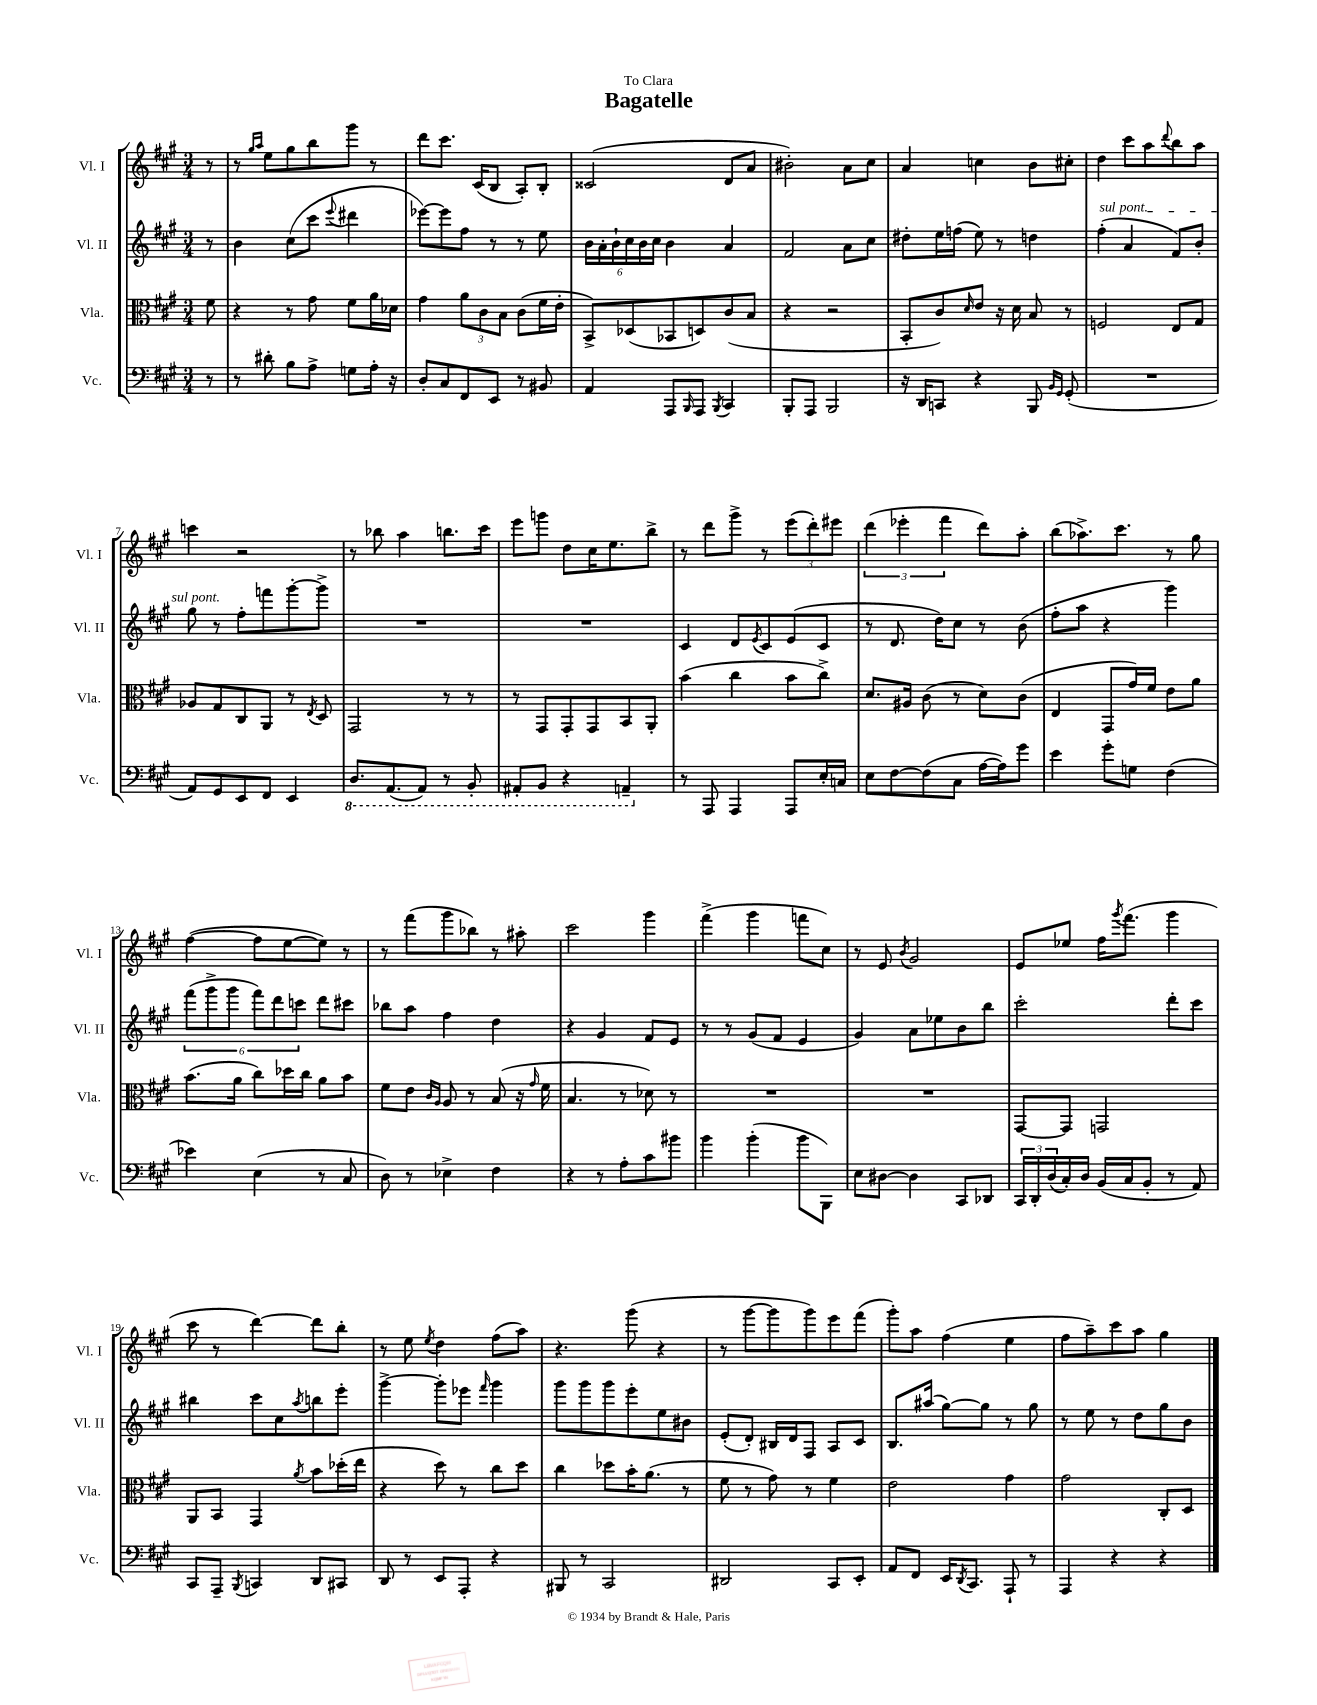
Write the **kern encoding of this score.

**kern	**kern	**kern	**kern
*staff4	*staff3	*staff2	*staff1
*clefF4	*clefC3	*clefG2	*clefG2
*k[f#c#g#]	*k[f#c#g#]	*k[f#c#g#]	*k[f#c#g#]
*M3/4	*M3/4	*M3/4	*M3/4
8r	8f#	8r	8r
=	=	=	=
8r	4r	4b	8r
.	.	.	16qqgg#
.	.	.	16qqaa
8d#'	.	.	8ee
8B	8r	(8cc#	8gg#
8A^	8g#	8ccc#	8bb
.	.	8qqeee	.
8G	8f#	4ddd#	8ggg#
16A'	16a	.	8r
16r	16d-	.	.
=	=	=	=
8D'	4g#	[8eee-)	8ddd
8C#	.	8eee-]	8.ccc#
8FF#	12a	8ff#	.
.	.	.	(16c#
.	12c#	.	.
8EE	.	8r	8B
.	12B	.	.
8r	(8c#	8r	8A')
8BB#	16f#	8ee	8B'
.	16e'	.	.
=	=	=	=
4AA	8BB^)	24b	(2c##
.	.	24a'	.
.	.	24b`	.
.	(8D-	24cc#	.
.	.	24b	.
.	.	24cc#	.
8AAA	8BB-	4b	.
16qqBBB	.	.	.
8AAA	8D)	.	.
8qBBB	.	.	.
4CC#	(8c#	4a	8d
.	8B	.	8a
=	=	=	=
8BBB'	4r	2f#	2b#')
8AAA	.	.	.
2BBB	2r	.	.
.	.	8a	8a
.	.	8cc#	8cc#
=	=	=	=
16r	8BB'	8dd#'	4a
16DD	.	.	.
8CC	8c#)	16ee	.
.	.	(16ff	.
.	16qqd	.	.
4r	8e	8ee)	4cc
.	16r	8r	.
.	16d	.	.
8BBB	8B	4dd	8b
16qqBB	.	.	.
16qqGG#	.	.	.
(8GG#'	8r	.	8cc#'
=	=	=	=
2.r	2F	(4ff#'	4dd
.	.	4a	8ccc#
.	.	.	8aa
.	.	.	8qqddd
.	8E	8f#)	8bb
.	8G#	8b'	8aa
=	=	=	=
8AA)	8A-	8gg#	4ccc
8GG#	8G#	8r	.
8EE	8C#	8ff#'	2r
8FF#	8AA	8fff	.
4EE	8r	[8ggg#'	.
.	8qE	.	.
.	8D	8ggg#^]	.
=	=	=	=
8.DD	2GG#	2.r	8r
.	.	.	8bb-
(8.AAA	.	.	.
.	.	.	4aa
8AAA)	.	.	.
8r	8r	.	8.bb
8BBB'	8r	.	.
.	.	.	16ccc#
=	=	=	=
8AAA#'	8r	2.r	8eee
8BBB	8GG#	.	8ggg
4r	8GG#'	.	8dd
.	8GG#	.	16cc#
.	.	.	8.ee
4AAA~	8BB	.	.
.	8AA'	.	8bb^
=	=	=	=
8r	(4b	4c#	8r
8AAA	.	.	8ddd
4AAA	4cc#	8d	8ggg#^
.	.	8qe	.
.	.	8c#	8r
8AAA	8b	(8e	(12eee
.	.	.	12ddd')
16E'	8cc#^)	8c#	.
.	.	.	12eee#
16C	.	.	.
=	=	=	=
8E	8.d	8r	(6ddd
[8F#	.	8.d	.
.	.	.	6eee-'
.	16A#	.	.
(8F#]	(8c#	.	.
.	.	16dd)	.
.	.	.	6fff#
8C#	8r	8cc#	.
[16A	8d)	8r	8ddd)
16A])	.	.	.
8g#	(8c#	(8b	8aa'
=	=	=	=
4e	4E	8ff#'	(8bb
.	.	8aa	8.aa-^)
8g#'	8GG#	4r	.
.	.	.	8.ccc#
8G	16g#)	.	.
.	16f#	.	.
(4F#	8e	4ggg#)	8r
.	8a	.	8gg#
=	=	=	=
4e-)	(8.b	(12fff#	([4ff#
.	.	12ggg#^	.
.	.	12ggg#	.
.	16a	.	.
(4E	8cc#)	12fff#)	8ff#]
.	.	12ddd	.
.	16dd-	.	[8ee
.	.	12ccc	.
.	16cc#	.	.
8r	8a	8ddd	8ee])
8C#	8b	8ccc#	8r
=	=	=	=
8D)	8f#	8bb-	8r
8r	8e	8aa	(8fff#
.	16qqc#	.	.
.	16qqA	.	.
4E-^	8A	4ff#	8ggg#
.	8r	.	8bb-)
4F#	(8B	4dd	8r
.	16r	.	8aa#'
.	16qqg#	.	.
.	16f#	.	.
=	=	=	=
4r	4.B	4r	2ccc#
8r	.	4g#	.
8A'	8r	.	.
8c#	8d-)	8f#	4ggg#
8b#	8r	8e	.
=	=	=	=
4b	2.r	8r	(4fff#^
.	.	8r	.
(4b'	.	(8g#	4ggg#
.	.	8f#	.
8b	.	4e	8fff
8BBB)	.	.	8cc#)
=	=	=	=
8E	2.r	4g#)	8r
[8D#	.	.	8e
.	.	.	8qb
4D#]	.	8a	2g#
.	.	8ee-	.
8CC#	.	8b	.
8DD-	.	8bb	.
=	=	=	=
24CC#	[8GG#	2ccc#'	8e
24DD'	.	.	.
(24D	.	.	.
16C#')	8GG#]	.	8ee-
16D	.	.	.
(16BB	2GG	.	16ff#
.	.	.	8qggg#
16C#	.	.	(8.fff#
8BB'	.	.	.
8r	.	8ddd'	4ggg#
8AA)	.	8ccc#	.
=	=	=	=
8CC#	8AA	4bb#	8ccc#
8AAA~	8BB	.	8r
8qBBB	.	.	.
4CC	4GG#	8ccc#	[4ddd)
.	.	8cc#	.
.	8qa	8qaa	.
8DD	8b	8bb	8ddd]
8CC#	(16dd-'	8eee'	8bb'
.	16ee	.	.
=	=	=	=
8DD	4r	[4ggg#^	8r
8r	.	.	8ee
.	.	.	8qee
8EE	8dd)	8ggg#']	4dd
8AAA'	8r	8eee-	.
.	.	16qqfff#	.
4r	8cc#	4ggg#	(8ff#
.	8dd	.	8aa)
=	=	=	=
8BBB#	4cc#	8ggg#	4.r
8r	.	8ggg#	.
2CC#	8dd-	8ggg#	.
.	16b'	8eee'	(8ggg#
.	(8.a	.	.
.	.	8ee	4r
.	8r	8b#	.
=	=	=	=
2DD#	8f#	(8e'	8r
.	8r	8d')	[8ggg#
.	8g#)	16B#	8ggg#]
.	.	16d	.
.	8r	8F#	8ggg#)
8CC#	4f#	8A	8eee
8EE'	.	8c#	(8fff#
=	=	=	=
8AA	2e	8.B	8ggg#')
8FF#	.	.	8aa
.	.	(16aa#	.
16EE	.	[8gg#)	(4ff#
8qDD	.	.	.
8.CC#	.	.	.
.	.	8gg#]	.
8AAA`	4g#	8r	4ee
8r	.	8gg#	.
=	=	=	=
4AAA	2g#	8r	8ff#
.	.	8ee	8aa~)
4r	.	8r	8ccc#
.	.	8dd	8aa
4r	8C#'	8gg#	4gg#
.	8D	8b	.
==	==	==	==
*-	*-	*-	*-
